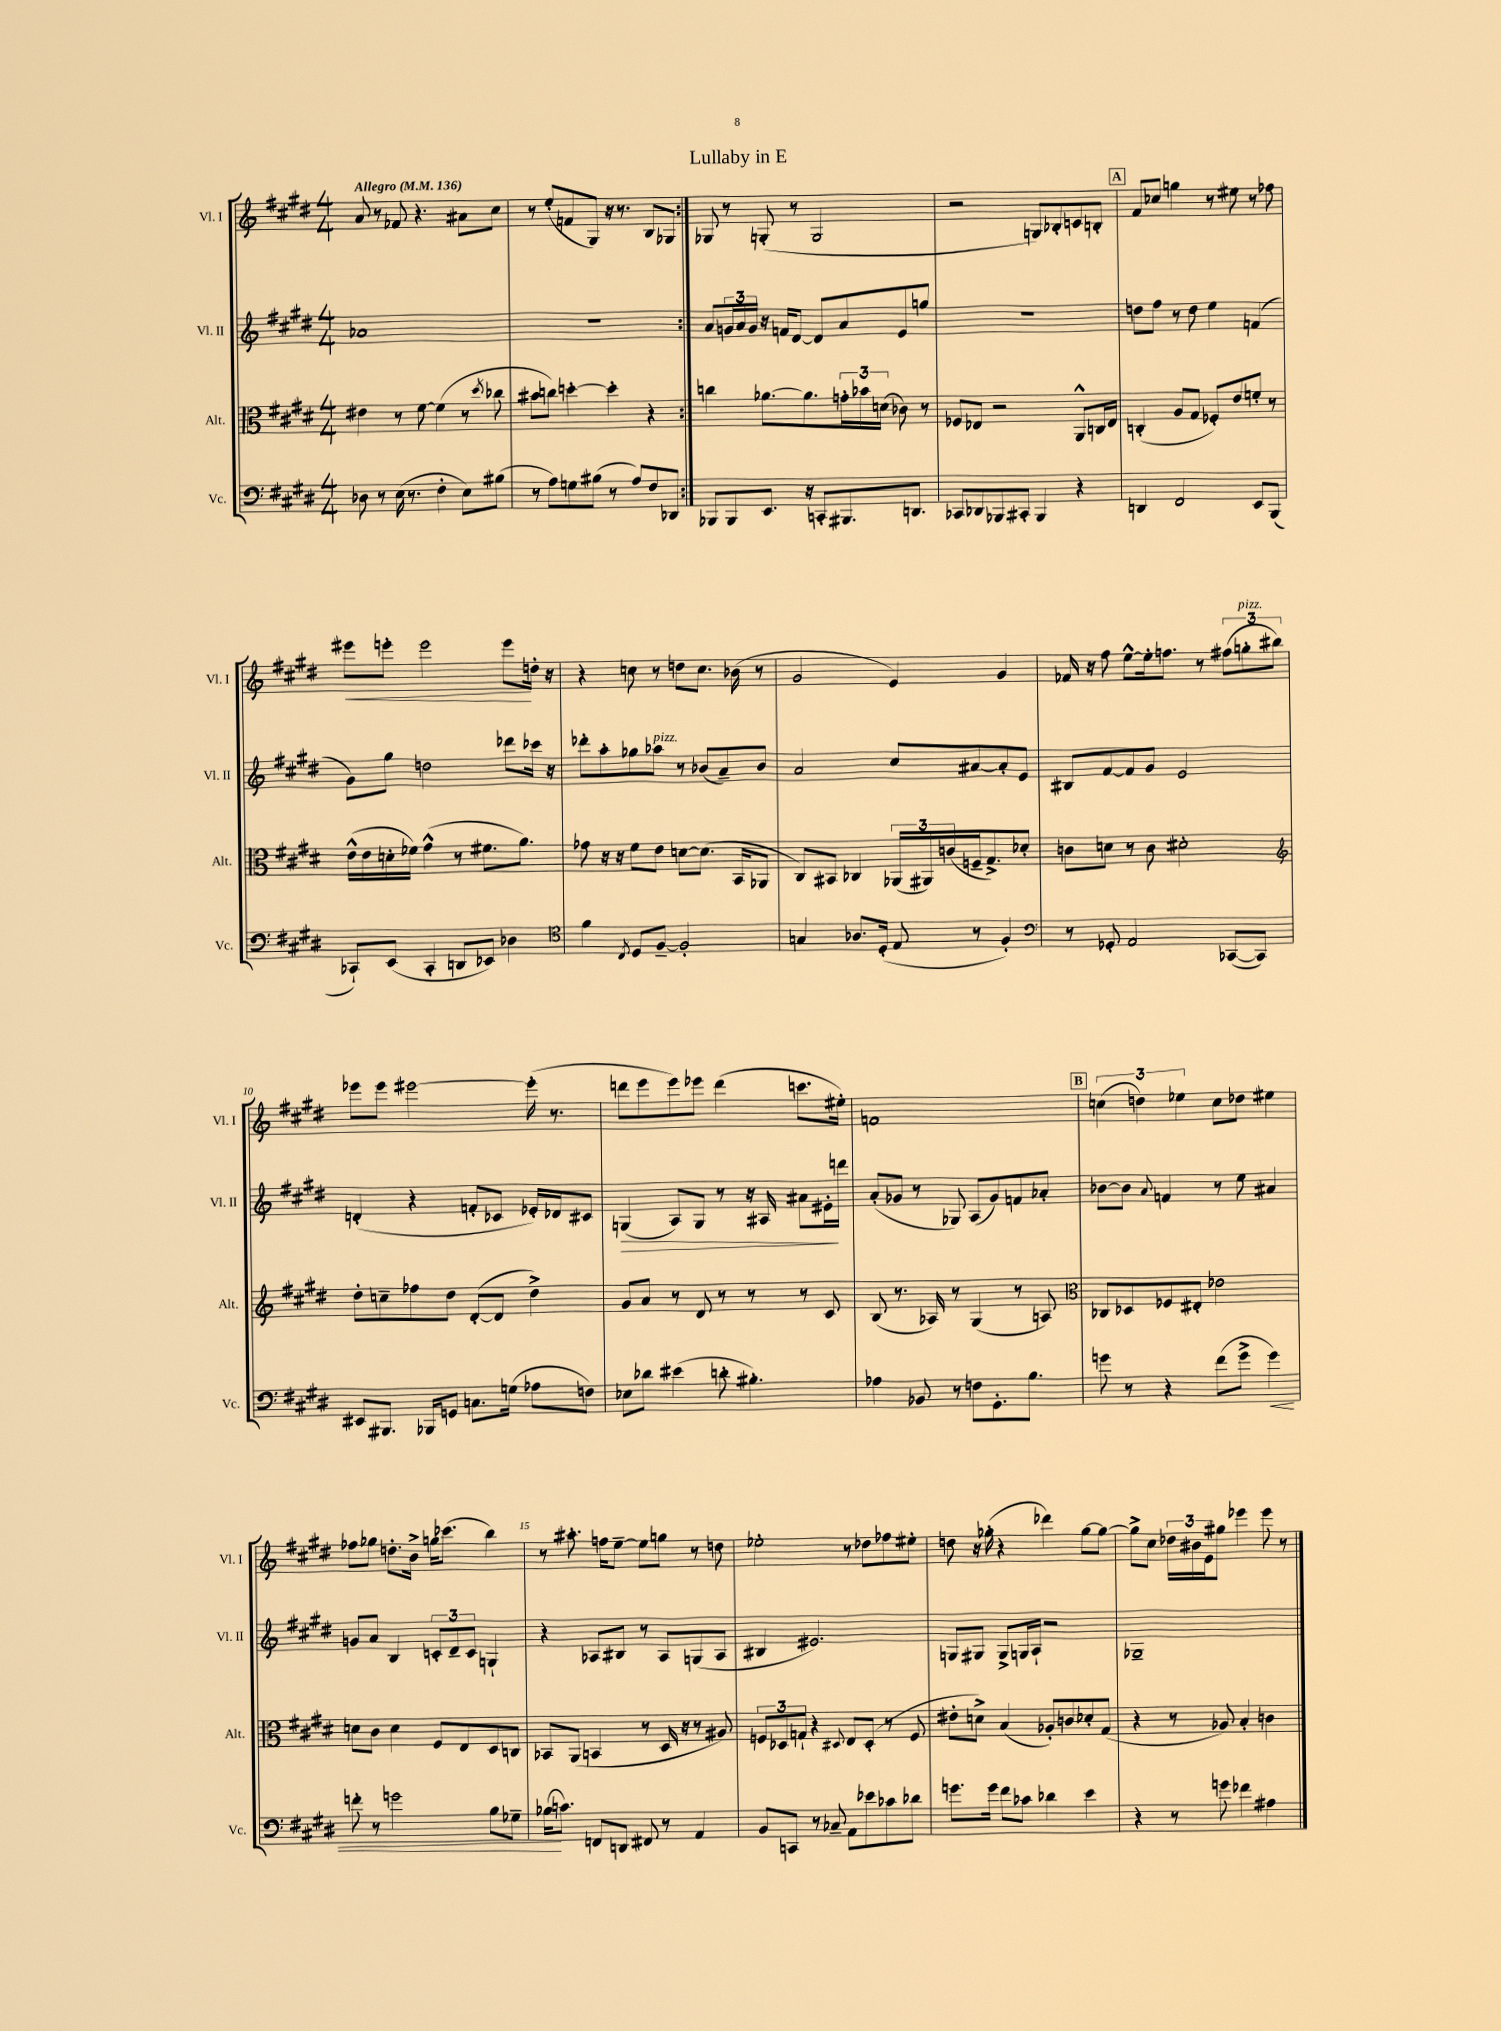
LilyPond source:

\header { title = "Lullaby in E" }
<<
\new StaffGroup <<
\new Staff = "s0" \with { instrumentName = "Vl. I" shortInstrumentName = "Vl. I" } {
    \clef treble \key e \major \numericTimeSignature \time 4/4 \tempo "Allegro" 4 = 136
    \repeat volta 2 { a'8 r8 fes'8 r4. ais'8 cis''8 |
    r8 e''8-.( f'8 gis8) r16 r8. b8 ges8 | }
    ges8 r8 g8-.( r8 g2 |
    r2 g8) bes8-. c'8 b8-. |
    \mark \markup { \box "A" } fis'8 ces''8 g''4 r8 eis''8 r8 fes''8 |
    eis'''8\< e'''8-. e'''2 e'''8\! d''16-. r16 |
    r4 c''8 r8 d''8 c''8. bes'16( r8 |
    gis'2 e'4) gis'4 |
    fes'16 r16 fis''8 e''8~-^ e''16-. f''8. r8 \tuplet 3/2 { fis''8( g''8-.^\markup { \italic "pizz." } bis''8) } |
    ees'''8 ees'''8 eis'''2~ eis'''16-.( r8. |
    d'''8 e'''8 e'''8) ees'''8 d'''4( c'''8. eis''16-.) |
    f'1 |
    \mark \markup { \box "B" } \tuplet 3/2 { c''4( d''4) ees''4 } c''8 des''8 eis''4 |
    fes''8 ges''8 d''8.-. b'16-> g''16 ces'''8.( b''4) |
    r8 ais''8.-. f''16 e''8~-- e''8 g''8 r8 d''8 |
    ees''2-. r8 des''8 fes''8 eis''8-. |
    d''8 r16 ges''16-.( r4 des'''4) ges''8~ ges''8~ |
    ges''8-> cis''8 \tuplet 3/2 { des''16 bis'16 e'16 } gis''8 ees'''4 ees'''8 r8 \bar "|." |
}
\new Staff = "s1" \with { instrumentName = "Vl. II" shortInstrumentName = "Vl. II" } {
    \clef treble \key e \major \numericTimeSignature \time 4/4
    \repeat volta 2 { aes'1 |
    r1 | }
    a'8 \tuplet 3/2 { g'16 a'16 g'16 } r16 f'16 dis'8~ dis'8 a'8 e'8 g''8 |
    R1 |
    \mark \markup { \box "A" } d''8 fis''8 r8 d''8 e''4 f'4( |
    gis'8) gis''8 d''2 des'''8 ces'''16 r16 |
    des'''8-. a''8-. ges''8 aes''8^\markup { \italic "pizz." } r8 bes'8( a'8--) bes'8 |
    a'2 cis''8 ais'8~ ais'8-. e'8 |
    bis8 fis'8~ fis'8 gis'8 e'2 |
    d'4-.( r4 f'8-. ces'8 ees'16-.) des'16 cis'8 |
    g4\>( a8) g8 r8 r16 ais16 ais'8 eis'16-.\! d'''16 |
    a'8-.( ges'8 r8 ges8) a8( ges'8) f'8 aes'8-. |
    \mark \markup { \box "B" } bes'8~ bes'8 \appoggiatura { a'8 } f'4 r8 e''8 ais'4 |
    g'8 a'8 b4 \tuplet 3/2 { c'8-. dis'8-- c'8 } g4-! |
    r4 aes8 bis8 r8 aes8 g8( aes8 |
    bis4 eis'2.) |
    g8 gis8 gis8-> g16 a16-! r2 |
    ges1-- \bar "|." |
}
\new Staff = "s2" \with { instrumentName = "Alt." shortInstrumentName = "Alt." } {
    \clef alto \key e \major \numericTimeSignature \time 4/4
    \repeat volta 2 { eis'4 r8 fis'8~ fis'4( r8 \acciaccatura { dis''8 } ces''8 |
    bis'8 c''8) d''4~-. d''4-. r4 | }
    c''4 aes'8.~ aes'8. \tuplet 3/2 { g'16-. bes'16 d'16( } ces'8) r8 |
    fes8 ees8 r2 a,8-^ c16 ees16 |
    \mark \markup { \box "A" } c4-.( a8 gis8 fes8-.) e'8 f'8-. r8 |
    e'16-^( e'16 d'16-. fes'16) gis'4-^( r8 fis'8. a'8.) |
    ges'8 r16 r16 fis'8 e'8 d'8~ d'8.( b,16 aes,8 |
    cis8) bis,8 ces4 \tuplet 3/2 { aes,16( ais,16) c'16( } f16-- gis8.->) des'8-. |
    c'8 d'8 r8 c'8 dis'2-. |
    \clef treble dis''8-. c''8-- fes''8 dis''8 dis'8~-.( dis'8 dis''4->) |
    gis'8 a'8 r8 dis'8 r8 r8 r8 cis'8 |
    b8( r8. aes16) r8 gis4( r8 a8) |
    \mark \markup { \box "B" } \clef alto ces8 des8 fes8 eis8-. ees'2 |
    d'8 cis'8 d'4 fis8 e8 dis8 c8 |
    bes,8 a,8( b,4 r8 dis16 r16 r8 ais8) |
    \tuplet 3/2 { f8 des8 g8-! } r4 \appoggiatura { dis8 } e8 dis8-.( r8 f8 |
    eis'8-. d'8->) b4( aes8-.) c'8 des'8-. gis8( |
    r4 r8 aes8) b4-. c'4 \bar "|." |
}
\new Staff = "s3" \with { instrumentName = "Vc." shortInstrumentName = "Vc." } {
    \clef bass \key e \major \numericTimeSignature \time 4/4
    \repeat volta 2 { des8 r8 e16( r8. fis4-. e8) bis8( |
    r8 a8) g8 bis8( r8 a8) fis8 des,8 | }
    bes,,8 bes,,8 e,8. r16 c,8-. bis,,8. d,8. |
    ces,8 des,8 bes,,8 cis,8-. bes,,4 r4 |
    \mark \markup { \box "A" } d,4 fis,2 e,8 b,,8( |
    ces,8-!) e,8( ces,4-. d,8 ees,8) des4 |
    \clef tenor fis'4 \acciaccatura { cis8 } dis8 fis8~-- fis2-. |
    g4 aes8. dis16-.( e8 r8 fis4-.) |
    \clef bass r8 ges,8-. a,2 ces,8~( ces,8) |
    eis,8 bis,,8. bes,,16 g,8 c8. g16( aes8 f8) |
    ees8 des'8 eis'4( d'8-. bis4.-.) |
    aes4 bes,8 r8 f8 gis,8.-. b8. |
    \mark \markup { \box "B" } g'8 r8 r4 fis'8( g'8-> g'4\<) |
    f'8-. r8 g'2 b8 ges8-- |
    bes16\!( c'8.) f,8 d,8 fis,8 r8 a,4 |
    b,8 c,8 r8 ces8-- a,8 ees'8 ces'8 des'8 |
    g'8. g'16 fis'8 ces'8 des'4 e'4 |
    r4 r8 g'8 fes'4 ais4 \bar "|." |
}
>>
>>
\layout { \context { \Score \override BarNumber.break-visibility = ##(#f #t #t) barNumberVisibility = #(every-nth-bar-number-visible 5) } }
